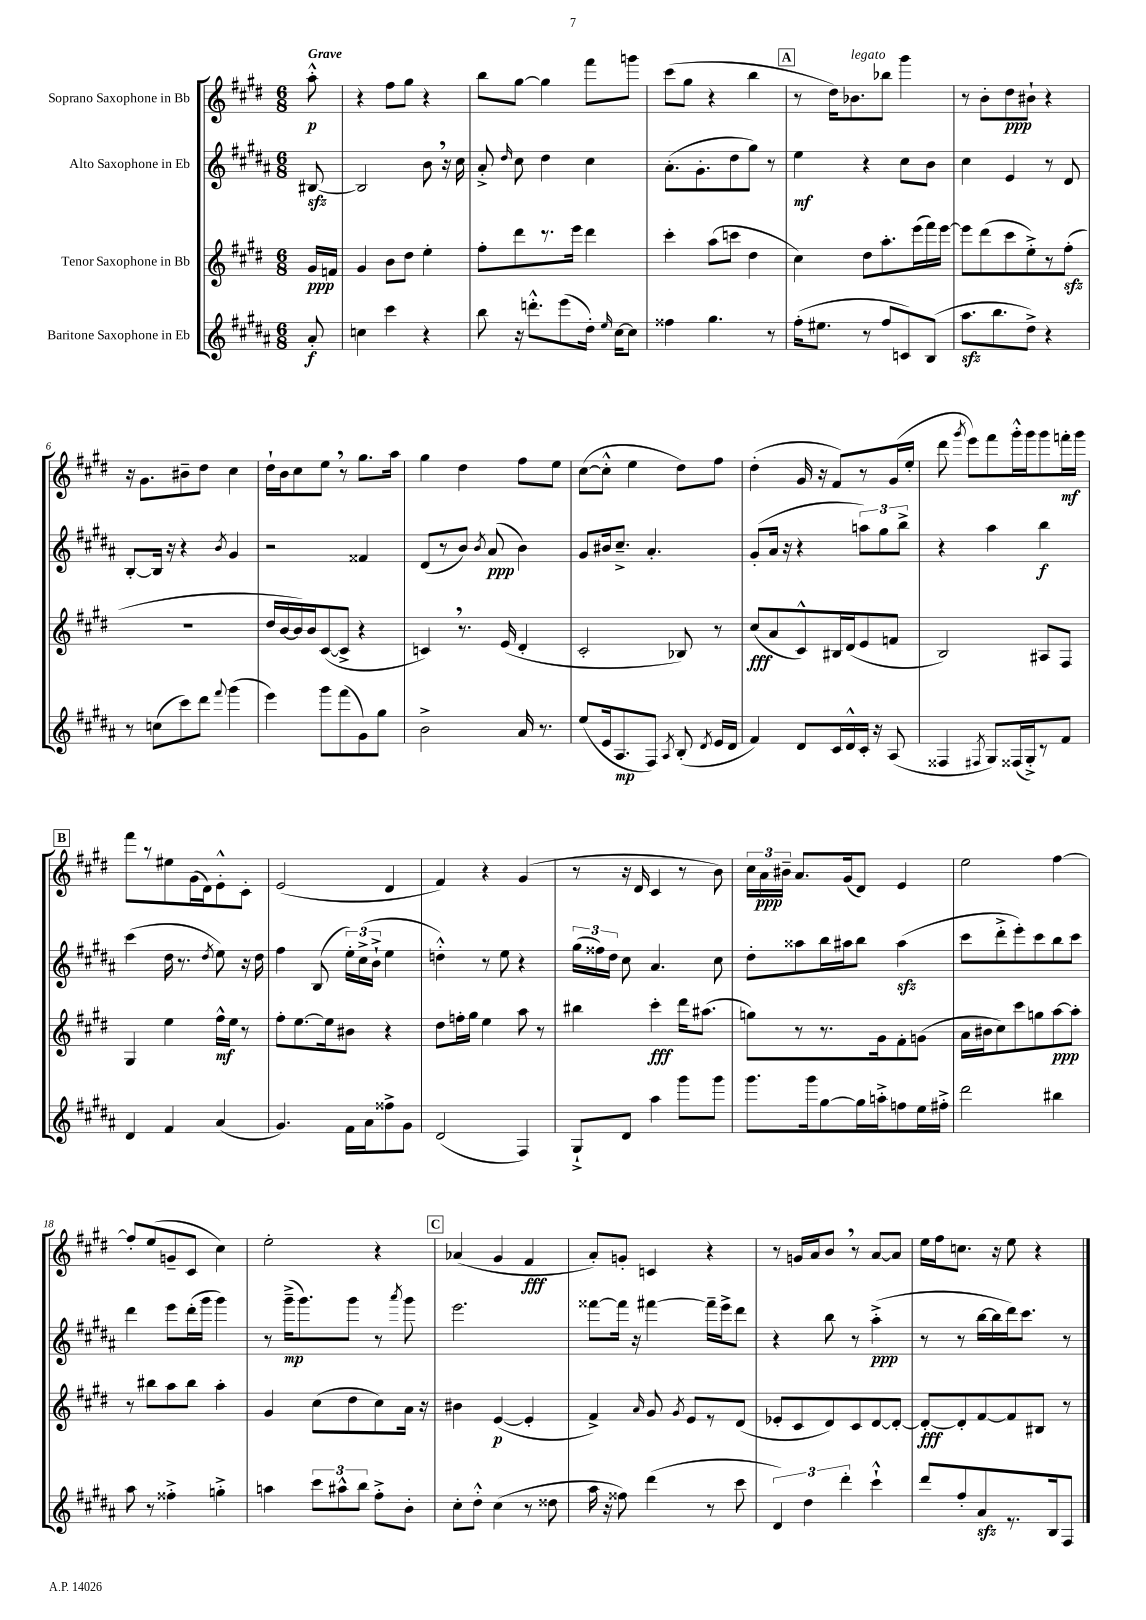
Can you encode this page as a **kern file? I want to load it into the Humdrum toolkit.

**kern	**kern	**kern	**kern
*staff4	*staff3	*staff2	*staff1
*clefG2	*clefG2	*clefG2	*clefG2
*k[f#c#g#d#a#]	*k[f#c#g#d#]	*k[f#c#g#d#a#]	*k[f#c#g#d#]
*M6/8	*M6/8	*M6/8	*M6/8
8a#'/	16g#/LL	[8B#/	8aa'^^\
.	16f/JJ	.	.
=	=	=	=
4cc\	4g#/	2B#/]	4r
4ccc#\	8b\L	.	8ff#\L
.	8dd#\J	.	8gg#\J
4r	4ee'\	8b\	4r
.	.	16r	.
.	.	16cc#\	.
=	=	=	=
8bb\	8ff#'\L	8a#'^/	8bb\L
.	.	16qqdd#/	.
16r	8ddd#\	8cc#\	[8gg#\J
8.ddd'^^\L	.	.	.
.	8.r	4dd#\	4gg#\]
(8eee\	.	.	.
.	16eee\Jk	.	.
16dd#'\Jk)	4ddd#\	4cc#\	8fff#\L
16qqee/	.	.	.
[16cc#\LK	.	.	.
8cc#\]J	.	.	8ggg\J
=	=	=	=
4ff##\	4ccc#'\	(8.a#'\L	(8ccc#\L
.	.	.	8gg#\J
.	.	8.g#'\	.
4.gg#\	(8aa\L	.	4r
.	8ccc\J	8dd#\	.
.	4dd#\	8gg#\J)	4bb\
8r	.	8r	.
=	=	=	=
(16ff#'\LK	4cc#\)	4ee\	8r
8.ee#\J	.	.	.
.	.	.	16dd#\LK)
.	.	.	8.b-\
8r	8dd#\L	4r	.
8ff#/L	8.aa'\	.	8bb-\J
8c/)	.	8cc#\L	4ggg#\
.	(16eee\L	.	.
(8B/J	16fff#\)	8b\J	.
.	[16eee\JJ	.	.
=	=	=	=
8.aa#\L	8eee\]L	4cc#\	8r
.	(8ddd#\	.	8b'\L
8.bb\	.	.	.
.	8ccc#\	4e/	8dd#\
8dd#^\J)	8ee'^\)	.	8b#`\J
4r	8r	8r	4r
.	(8ff#'\J	8d#/	.
=	=	=	=
8r	2.r	[8B'/L	16r
.	.	.	8.g#\L
(8cc\L	.	16B/]Jk	.
.	.	16r	.
8ccc#\)	.	4r	8b#~\
8ddd#\J	.	.	8dd#\J
8qqfff#/	.	8qb/	.
(4ggg#\	.	4g#/	4cc#\
=	=	=	=
4eee\)	16dd#/LL	2r	16dd#`\LL
.	[16b/	.	16b\J
.	16b/])	.	8cc#\
.	16b/J	.	.
8ggg#\L	([8c#/	.	8ee\J
(8fff#\	8c#^/]J	.	8r
8g#\)	4r	4f##/	8.gg#\L
8gg#\J	.	.	.
.	.	.	16aa\Jk
=	=	=	=
2b^\	4c/)	(8d#/L	4gg#\
.	.	8r	.
.	8.r	8b/J)	4dd#\
.	.	8qb/	.
.	.	(8a#/	.
.	(16e/	.	.
16a#/	4d#'/	4b\)	8ff#\L
8.r	.	.	.
.	.	.	8ee\J
=	=	=	=
(8ee/L	2c#'/	8g#/L	([8cc#\L
16e/k	.	16b#/k	8cc#'^^\]J
8.A#/	.	8.cc#~^/J	.
.	.	.	4ee\
8F#/J)	.	4.a#'/	.
8qA#/	.	.	.
(8B'/	8B-/)	.	8dd#\L)
8qd#/	.	.	.
16e/LL	8r	.	8ff#\J
16d#/JJ	.	.	.
=	=	=	=
4f#/)	(8cc#/L	(8g#'/L	(4dd#'\
.	8a/	16a#/Jk	.
.	.	16r	.
8d#/L	8c#^^/)	4r	16g#/
.	.	.	16r
16c#/L	16B#/L	.	8f#/L)
16d#^^/	(16d#/J	.	.
16c#'/JJ	8e/	12aa\L)	8r
16r	.	.	.
.	.	12gg#\	.
(8A#/	8f/J	.	(16g#/L
.	.	12bb^\J	.
.	.	.	16ee'/JJ
=	=	=	=
4F##/	2B/)	4r	8ddd#\
.	.	.	8qggg#/
.	.	.	8eee\L)
8qF#/	.	.	.
8G#/L)	.	4aa#\	8fff#\
(16F##/L	.	.	16ggg#'^^\L
16G#'^/J)	.	.	16ggg#\J
8r	8A#/L	4bb\	8ggg#\
8f#/J	8F#/J	.	16fff'\L
.	.	.	16ggg#\JJ
=	=	=	=
4d#/	4G#/	(4ccc#\	8fff#\L
.	.	.	8r
4f#/	4ee\	16dd#\	8ee#\
.	.	8.r	.
.	.	.	(16g#\L
.	.	.	16d#\J)
.	.	8qdd#/	.
(4a#/	16ff#^^\LL	8ee\)	8e'^^\
.	16ee\JJ	.	.
.	8r	16r	8c#'\J
.	.	16dd#\	.
=	=	=	=
4.g#/)	8ff#'\L	4ff#\	(2e/
.	[8.ee\	.	.
.	.	(8B/	.
.	16ee\]k	.	.
16f#\LL	8b#\J	24ee'\LL)	.
.	.	(24cc#^\	.
16a#\J	.	.	.
.	.	24b`^\JJ	.
8ff##^\	4r	4ee\	4d#/
8g#\J	.	.	.
=	=	=	=
(2d#/	8dd#\L	4dd'^^\)	4f#/)
.	16ff'\L	.	.
.	16gg#\JJ	.	.
.	4ee\	8r	4r
.	.	8ee\	.
4F#/)	8aa\	4r	(4g#/
.	8r	.	.
=	=	=	=
8G#`^/L	4bb#\	(24gg#\LL	8r
.	.	24ff##\)	.
.	.	24dd#\JJ	.
8d#/J	.	8cc#\	16r
.	.	.	16d#/
4aa#\	4ccc#'\	4.a#/	4c#/
8ggg#\L	16ddd#\LK	.	8r
.	(8.aa#\J	.	.
8ggg#\J	.	8cc#\	8b\)
=	=	=	=
8.ggg#\L	8gg\L)	8dd#'\L	24cc#\LL
.	.	.	24a\
.	.	.	24b#~\JJ
.	8r	8aa##\	8.a/L
16ggg#\k	.	.	.
[8gg#\	8.r	16bb\L	.
.	.	16aa#\J	(16g#/k
16gg#\]L	.	8bb\J	8d#/J)
16aa'^\J	16g#\k	.	.
8ff\	8f#'\	(4aa#\	4e/
16ee\L	(8g\J	.	.
16ff#'^\JJ	.	.	.
=	=	=	=
2ddd#\	16a\LL	8ccc#\L	2ee\
.	16b#\J	.	.
.	8cc#\)	8ddd#'^\	.
.	8ccc#\	8eee'\)	.
.	8gg\	8ccc#\	.
4bb#\	[8aa\	8bb\	[4ff#\
.	8aa'\]J	8ccc#\J	.
=	=	=	=
8aa#\	8r	4ddd#\	8ff#'/]L
8r	8bb#\L	.	(8ee/
4ff##'^\	8aa\	8eee\L	8g~/
.	8bb#\J	(16ddd#'\L	8c#/J
.	.	16ggg#\JJ	.
4gg'^\	4aa'\	4ggg#\)	4cc#\)
=	=	=	=
4aa\	4g#/	8r	2ee'\
.	.	(16ggg#~^\LK	.
.	.	8.ggg#\)	.
12ccc#\L	(8cc#\L	.	.
12aa#^^\	.	.	.
.	8dd#\	8ggg#\J	.
12bb\J	.	.	.
8ff#'^\L	8cc#\)	8r	4r
.	.	8qaaa#/	.
8b'\J	16a\Jk	8ggg#\	.
.	16r	.	.
=	=	=	=
8cc#'\L	4b#\	2.eee\	(4a-/
8dd#'^^\J	.	.	.
(4cc#\	([4e/	.	4g#/
8r	4e'/]	.	4f#/
8dd##\	.	.	.
=	=	=	=
16aa#\	4f#^/)	[8fff##\L	8a'/L)
16r	.	.	.
8ff##\)	.	16fff##\]Jk	8g'/J
.	.	16r	.
.	16qqa/	.	.
(4ddd#\	8g#/	[4fff#\	4c/
.	8qg#/	.	.
.	8e/L	.	.
8r	8r	16fff#~\]LL	4r
.	.	16eee^\J	.
8ccc#\	(8d#/J	8ddd#\J	.
=	=	=	=
6d#/)	8e-'/L	4r	8r
.	8c#/	.	16g/LL
6dd#\	.	.	.
.	.	.	16a/J
.	8d#/)	8bb\	8b/J
6ddd#'\	.	.	.
.	8c#/	8r	8r
4ccc#`^^\	[8d#/	(4aa#'^\	[8a/L
.	8d#'/_J	.	8a/]J
=	=	=	=
8ddd#/L	8d#'/_L	8r	16ee\LL
.	.	.	16ff#\J
8ff#'/	8d#'/]	8r	8.cc\J
8a#/	[8f#/	[16bb\LL	.
.	.	16bb\]	16r
8.r	8f#/]	16ddd#\J)	8ee\
.	.	8.ccc#\J	.
.	8B#/J	.	4r
16B/k	.	.	.
8F#/J	8r	8r	.
==	==	==	==
*-	*-	*-	*-
